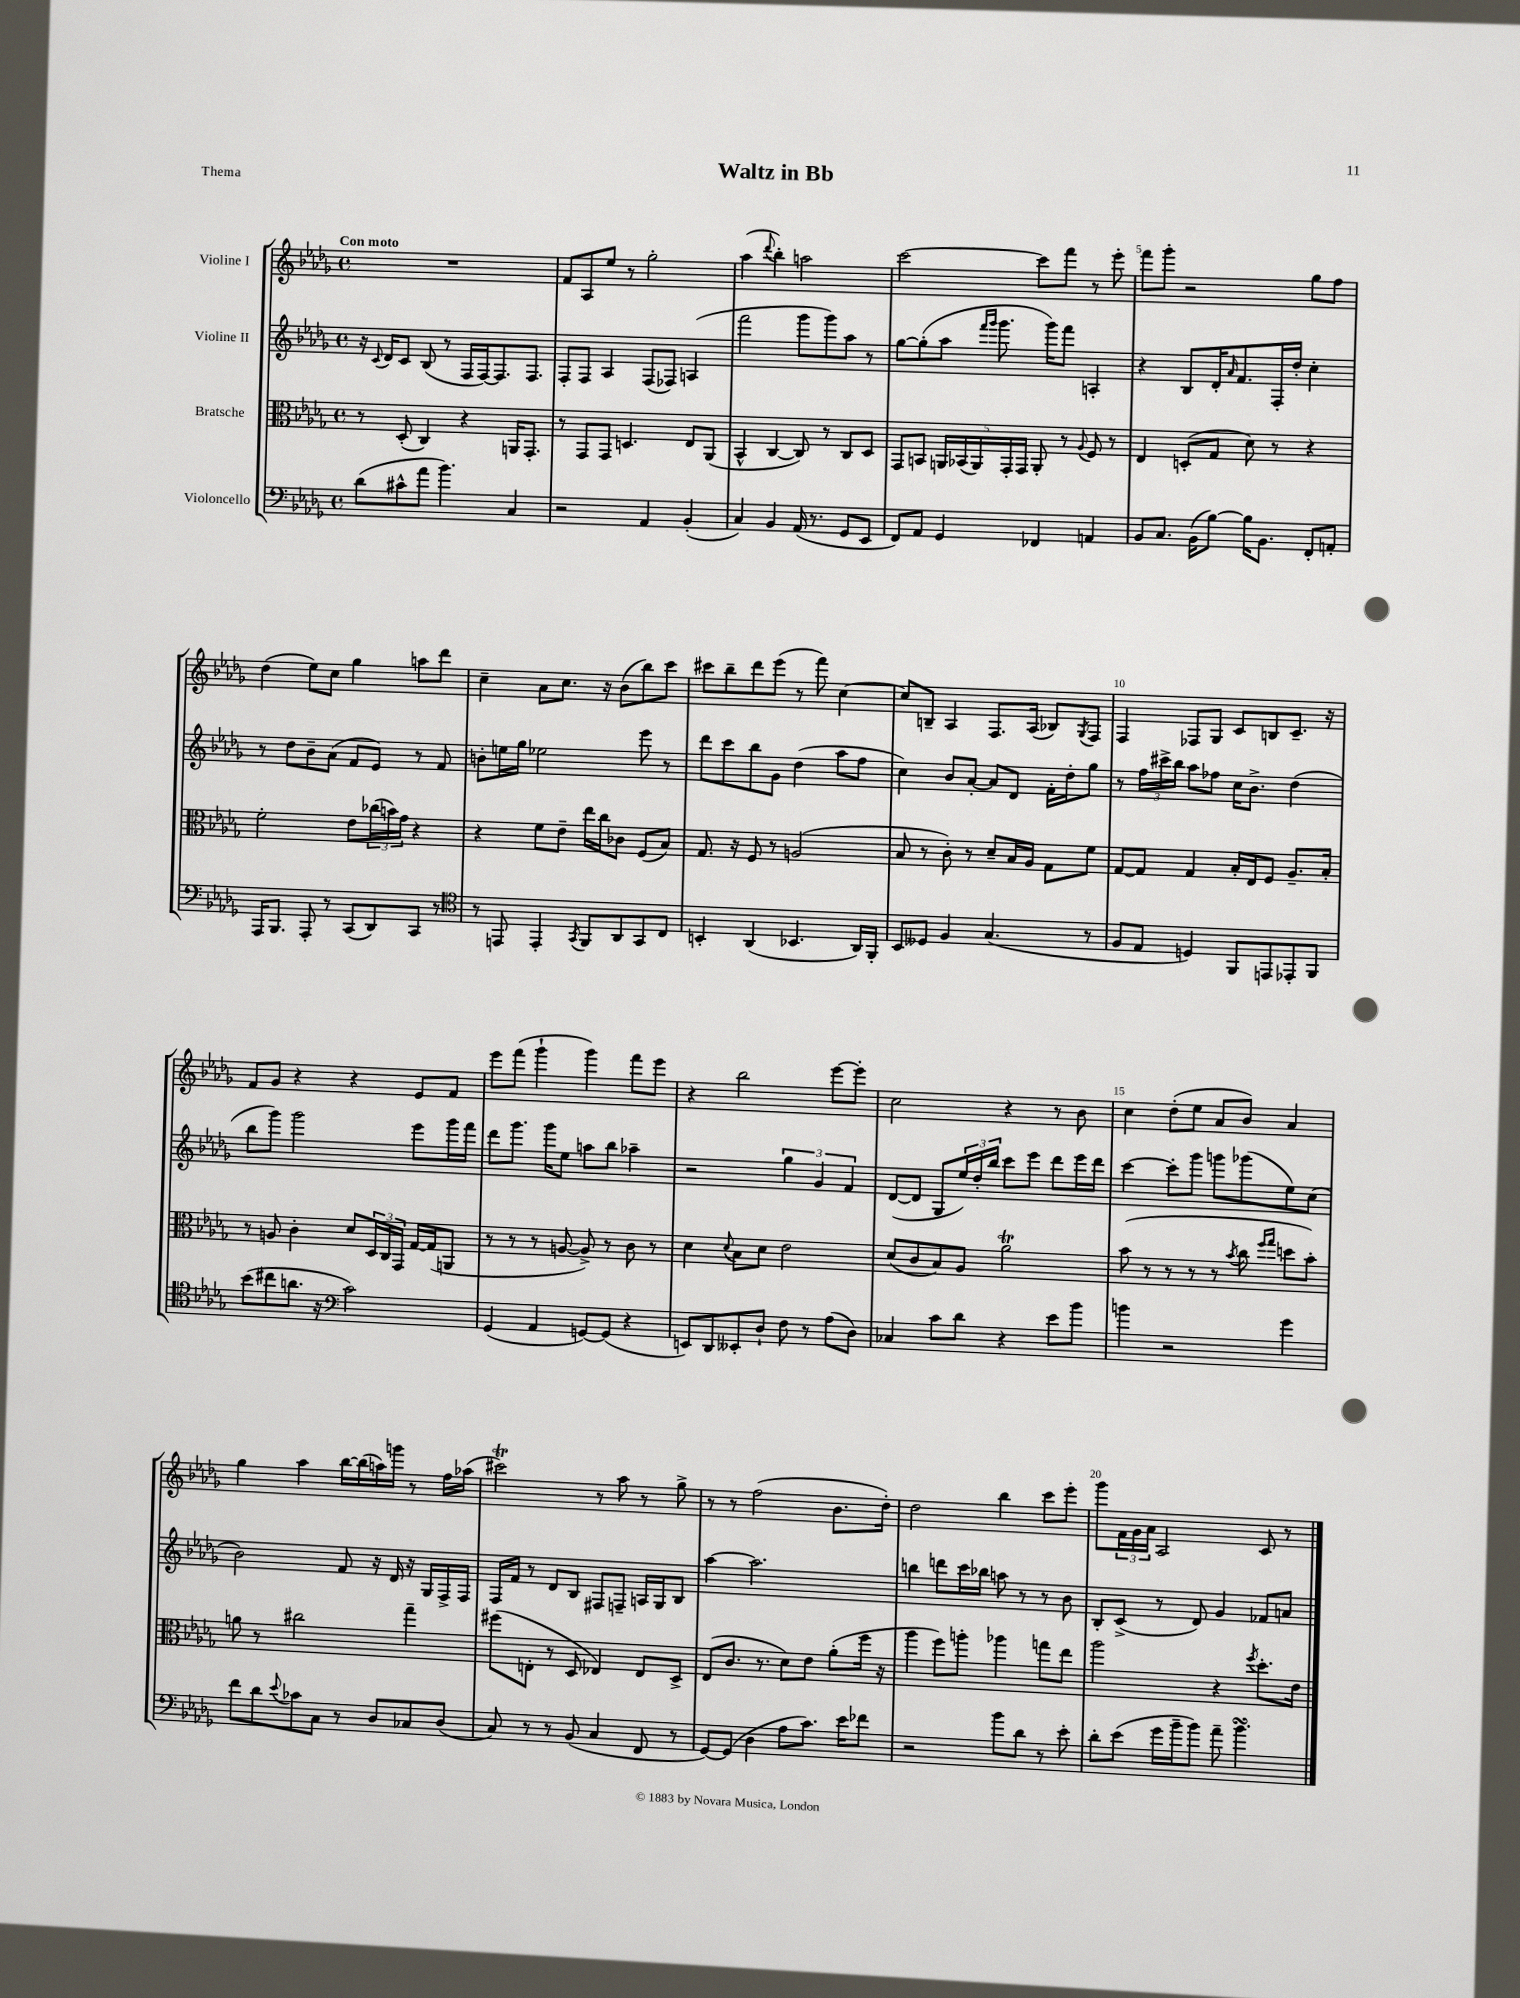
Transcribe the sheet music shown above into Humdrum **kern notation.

**kern	**kern	**kern	**kern
*part4	*part3	*part2	*part1
*staff4	*staff3	*staff2	*staff1
*I"Violoncello	*I"Bratsche	*I"Violine II	*I"Violine I
*clefF4	*clefC3	*clefG2	*clefG2
*k[b-e-a-d-g-]	*k[b-e-a-d-g-]	*k[b-e-a-d-g-]	*k[b-e-a-d-g-]
*M4/4	*M4/4	*M4/4	*M4/4
*met(c)	*met(c)	*met(c)	*met(c)
=1	=1	=1	=1
!	!	!	!LO:TX:a:B:t=Con moto
(8d-\L	8r	16r	1r
.	.	8qqc/	.
.	.	16d-/KL	.
8c#X^^\	(8D-'/	8c/J	.
8a-\J	4C/)	(8B-/	.
4.b-\)	.	8r	.
.	4r	16F/LL	.
.	.	[16F/J)	.
.	.	8.F/]	.
4C/	16AAn/KL	.	.
.	8.GG-'/J	8.F/J	.
=2	=2	=2	=2
2r	8r	8F'/L	8f/L
.	8GG-/L	8F/J	8A-/
.	8GG-/J	4A-/	8ee-/J
.	4.Dn/	.	8r
4AA-/	.	(8F/L	2gg-'\
.	.	8F-X/J)	.
(4BB-'/	8E-/L	(4An/	.
.	(8AA-/J	.	.
=3	=3	=3	=3
4C/)	4BB-^^/	2fff\	(4aa-\
.	.	.	8qqddd-/
4BB-/	[4C/	.	4bb-'\)
(16AA-/	8C/])	8ggg-\L	2aan\
8.r	.	.	.
.	8r	8ggg-\)	.
8GG-/L	8C/L	8aa-\J	.
8EE-/J	8D-/J	8r	.
=4	=4	=4	=4
8FF/L)	8GG-/L	[8gg-\L	[2ccc\
8AA-/J	8BBn/J	(8gg-'\]	.
4GG-/	20AAn/LL	8aa-\J	.
.	(20BB-X/	.	.
.	20AA/)	.	.
.	.	16qqfff/LL	.
.	.	16qqggg-/JJ	.
.	.	8.ggg-\	.
.	20GG-'/	.	.
.	20GG-/JJ	.	.
4FF-X/	8AA'/	.	8ccc\L]
.	.	16ggg-\KL)	.
.	8r	8fff\J	8fff\J
.	8qqA-/	.	.
4AAn/	8F/	4An'/	8r
.	8r	.	8eee-'\
=5	=5	=5	=5
8BB-/L	4E-/	4r	8fff\L
8.C/J	.	.	8ggg-'\J
.	(8Dn'/L	8B-/L	2r
(16BB-\KL	.	.	.
[8B-\J)	8G-/J	16d-'/K	.
.	.	16qqa-/	.
.	.	8.f/	.
16B-\KL]	8d-\)	.	.
8.BB-\J	.	.	.
.	8r	16F'/L	.
.	.	16dd-'/JJ	.
8FF'/L	4r	4cc'\	8gg-\L
8AAn'/J	.	.	8ff\J
!!LO:LB:g=z
=6	=6	=6	=6
16AAA-/KL	2f'\	8r	(4dd-\
8.BBB-/J	.	.	.
.	.	8dd-\L	.
8AAA-'/	.	8b-~\	8ee-\L)
8r	.	(8a-\J	8cc\J
(8CC/L	8e-\L	8f/L	4gg-\
8DD-/)	(24cc-X\L	8e-/J)	.
.	24bn\)	.	.
.	24g-\JJ	.	.
8CC/J	4r	8r	8aan\L
8r	.	8f/	8ddd-\J
=7	=7	=7	=7
*clefC4	*	*	*
8r	4r	8bn'\L	4cc~\
8EEn/	.	16een\L	.
.	.	16gg-\JJ	.
4EE'/	8f\L	2ee-X\	8a-\L
.	8e-~\J	.	8.cc\J
8qGG-/	.	.	.
8FF/L	16ee-\LL	.	.
.	16cc\J	.	16r
8AA-/	8c-X\J	.	(8b-\L
8GG-/	(8F/L	8eee-\	8bb-\)
8C/J	8B-/J)	8r	8ccc\J
=8	=8	=8	=8
4BBn'/	8.G-/	8ddd-\L	8ccc#X\L
.	.	8ccc\	8bb-~\
.	16r	.	.
(4AA-/	8F/	8bb-\	8ddd-\
.	8r	8g-\J	(8eee-\J
4.BB-X/	(2An/	(4dd-\	8r
.	.	.	8fff\)
.	.	8aa-\L	[4cc\
16AA-/LL)	.	8ff\J	.
16FF'/JJ	.	.	.
=9	=9	=9	=9
8BB-/L	8B-/	4cc\)	8cc/L]
8D--X/J	8r	.	8Bn~/J
4F/	8c'\)	8b-/L	4A-/
.	8r	[8a-'/J	.
(4.G-/	8d-~/L	8a-/L]	8.F/L
.	16B-/L	8d-/J	.
.	16A-/JJ	.	(16A-/Jk
.	8G-\L	16f'\LL	8B-X/L)
.	.	16dd-'\J	.
.	.	.	8qG-/
8r	8f\J	8gg-\J	8F/J
=10	=10	=10	=10
8F/L	[8G-/L	8r	4F/
8E-/J	8G-/J]	24ff\LL	.
.	.	24ccc#X^\	.
.	.	24bb-\JJ	.
4Dn/)	4G-/	8aa-\L	8F-X/L
.	.	8ff-X\J	8G-/J
8FF/L	16B-'/LL	16cc\KL	8c/L
.	16E-/J	8.b-^\J	.
8EEn/	8F/J	.	8Bn/
8EE-X'/	8.A-~/L	(4dd-\	8.c~/J
8FF/J	.	.	.
.	16B-'/Jk	.	16r
!!LO:LB:g=z
=11	=11	=11	=11
(8b-\L	8r	8bb-\L	8f/L
8cc#X\	8An/	8ggg-\J)	8g-/J
8.an\J	4c'\	2ggg-\	4r
16r	.	.	.
*clefF4	*	*	*
2c\)	8d-/L	.	4r
.	24D-/L	.	.
.	24C/	.	.
.	24GG-/JJ	.	.
.	[16G-/LL	8eee-\L	8e-/L
.	(16G-/J]	.	.
.	8AAn/J	16ggg-\L	8f/J
.	.	16fff\JJ	.
=12	=12	=12	=12
(4GG-/	8r	8ddd-\L	8eee-\L
.	8r	8.ggg-\J	(8fff\J
4AA-/	8r	.	4ggg-`\
.	.	16ggg-\KL	.
.	[8An/	8ee-\J	.
[8GGn/L)	8A^/])	8aan\L	4ggg-\)
(8GG/J]	8r	8bb-\J	.
4r	8c\	4aa-X~\	8fff\L
.	8r	.	8eee-\J
=13	=13	=13	=13
8EEn/L)	4d-\	2r	4r
8DD-/	.	.	.
.	8qqd-/	.	.
8EE--X'/	8B-\L	.	2bb-\
8D-`/J	8d-\J	.	.
8F\	2e-\	6gg-\	.
8r	.	.	.
.	.	6g-/	.
(8A-\L	.	.	[8eee-\L
.	.	6f/	.
8D-\J)	.	.	8eee-'\J]
=14	=14	=14	=14
4C-X/	(8d-/L	([8d-/L	2cc\
.	8c/	8d-/J]	.
8c\L	8B-/)	8G-/L	.
8d-\J	8A-/J	24ee-/L)	.
.	.	24dd-'/	.
.	.	24bb-/JJ	.
4r	2a-T\	8ccc\L	4r
.	.	8eee-\J	.
8e-\L	.	8ddd-\L	8r
8b-\J	.	16eee-\L	8b-\
.	.	16ddd-\JJ	.
=15	=15	=15	=15
4bn\	(8b-\	[4ccc\	4cc\
.	8r	.	.
2r	8r	8ccc'\L]	(8dd-'\L
.	8r	8ggg-\J	8ee-\J
.	8r	8gggn\L	8a-/L
.	8qb-/	.	.
.	8cc\	(8ggg-X\	8b-/J)
.	16qqff/LL	.	.
.	16qqgg-/JJ	.	.
4g-\	8ddn\L	8ee-\)	4a-/
.	8b-'\J)	(8cc\J	.
!!LO:LB:g=z
=16	=16	=16	=16
8f\L	8an\	2b-\)	4gg-\
8d-\	8r	.	.
8qqe-/	.	.	.
8c-X\	2cc#X\	.	4aa-\
8C\J	.	.	.
8r	.	8f/	[16bb-\LL
.	.	.	(16bb-\]
8D-/L	.	16r	16aan\)
.	.	16d-/	16gggn\JJ
8C-X/	4gg-~\	16r	8r
.	.	16G-/LL	.
(8D-/J	.	16F^/	16ff\LL
.	.	16F/JJ	(16aa-X\JJ
=17	=17	=17	=17
8C/)	(8ff#X\L	16F/LL	2ccc#Xt\)
.	.	16f/JJ	.
8r	8En'\J	8r	.
8r	8r	8d-/L	.
(8BB-/	8D-/	8B-/J	.
4C/	4E-X/)	8F#X/L	8r
.	.	8Fn~/J	8aa-\
8FF/	8E-/L	16An/LL	8r
.	.	16G-/J	.
8r	8D-^/J	8B-/J	8gg-^\
=18	=18	=18	=18
[8GG-/L)	(8E-/L	[4aa-\	8r
(8GG-/J]	8.c/J	.	8r
4D-\	.	2.aa-\]	(2ff\
.	8.r	.	.
8A-\L	8d-\L)	.	.
8.c\J)	8e-\J	.	.
.	(8a-'\L	.	8.b-\L
16e-\KL	.	.	.
8f-X\J	16ff\Jk	.	.
.	16r	.	16dd-'\Jk)
=19	=19	=19	=19
2r	4aa-\	4bbn\	2dd-\
.	8ff\L)	8dddn\L	.
.	8aan'\J	16ccc\L	.
.	.	16bb-X\JJ	.
8b-\L	4aa-X\	8aan\	4bb-\
8d-\J	.	8r	.
8r	8ggn\L	8r	8ccc\L
8e-'\	8ee-\J	8b-\	8eee-'\J
=20	=20	=20	=20
8d-'\L	2aa-\	8B-'/L	8ggg-\L
(8e-\J	.	(8c^/J	24f\L
.	.	.	24g-\
.	.	.	24a-\JJ
16g-\LL	.	8r	2A-/
16b-~\J	.	.	.
8b-\J)	.	8d-/)	.
8a-~\	4r	4g-/	.
4.b-sSSS\	.	.	.
.	8qff/	.	.
.	8.dd-'\L	8f-X/L	8c/
.	.	8an/J	8r
.	16e-\Jk	.	.
==	==	==	==
*-	*-	*-	*-
